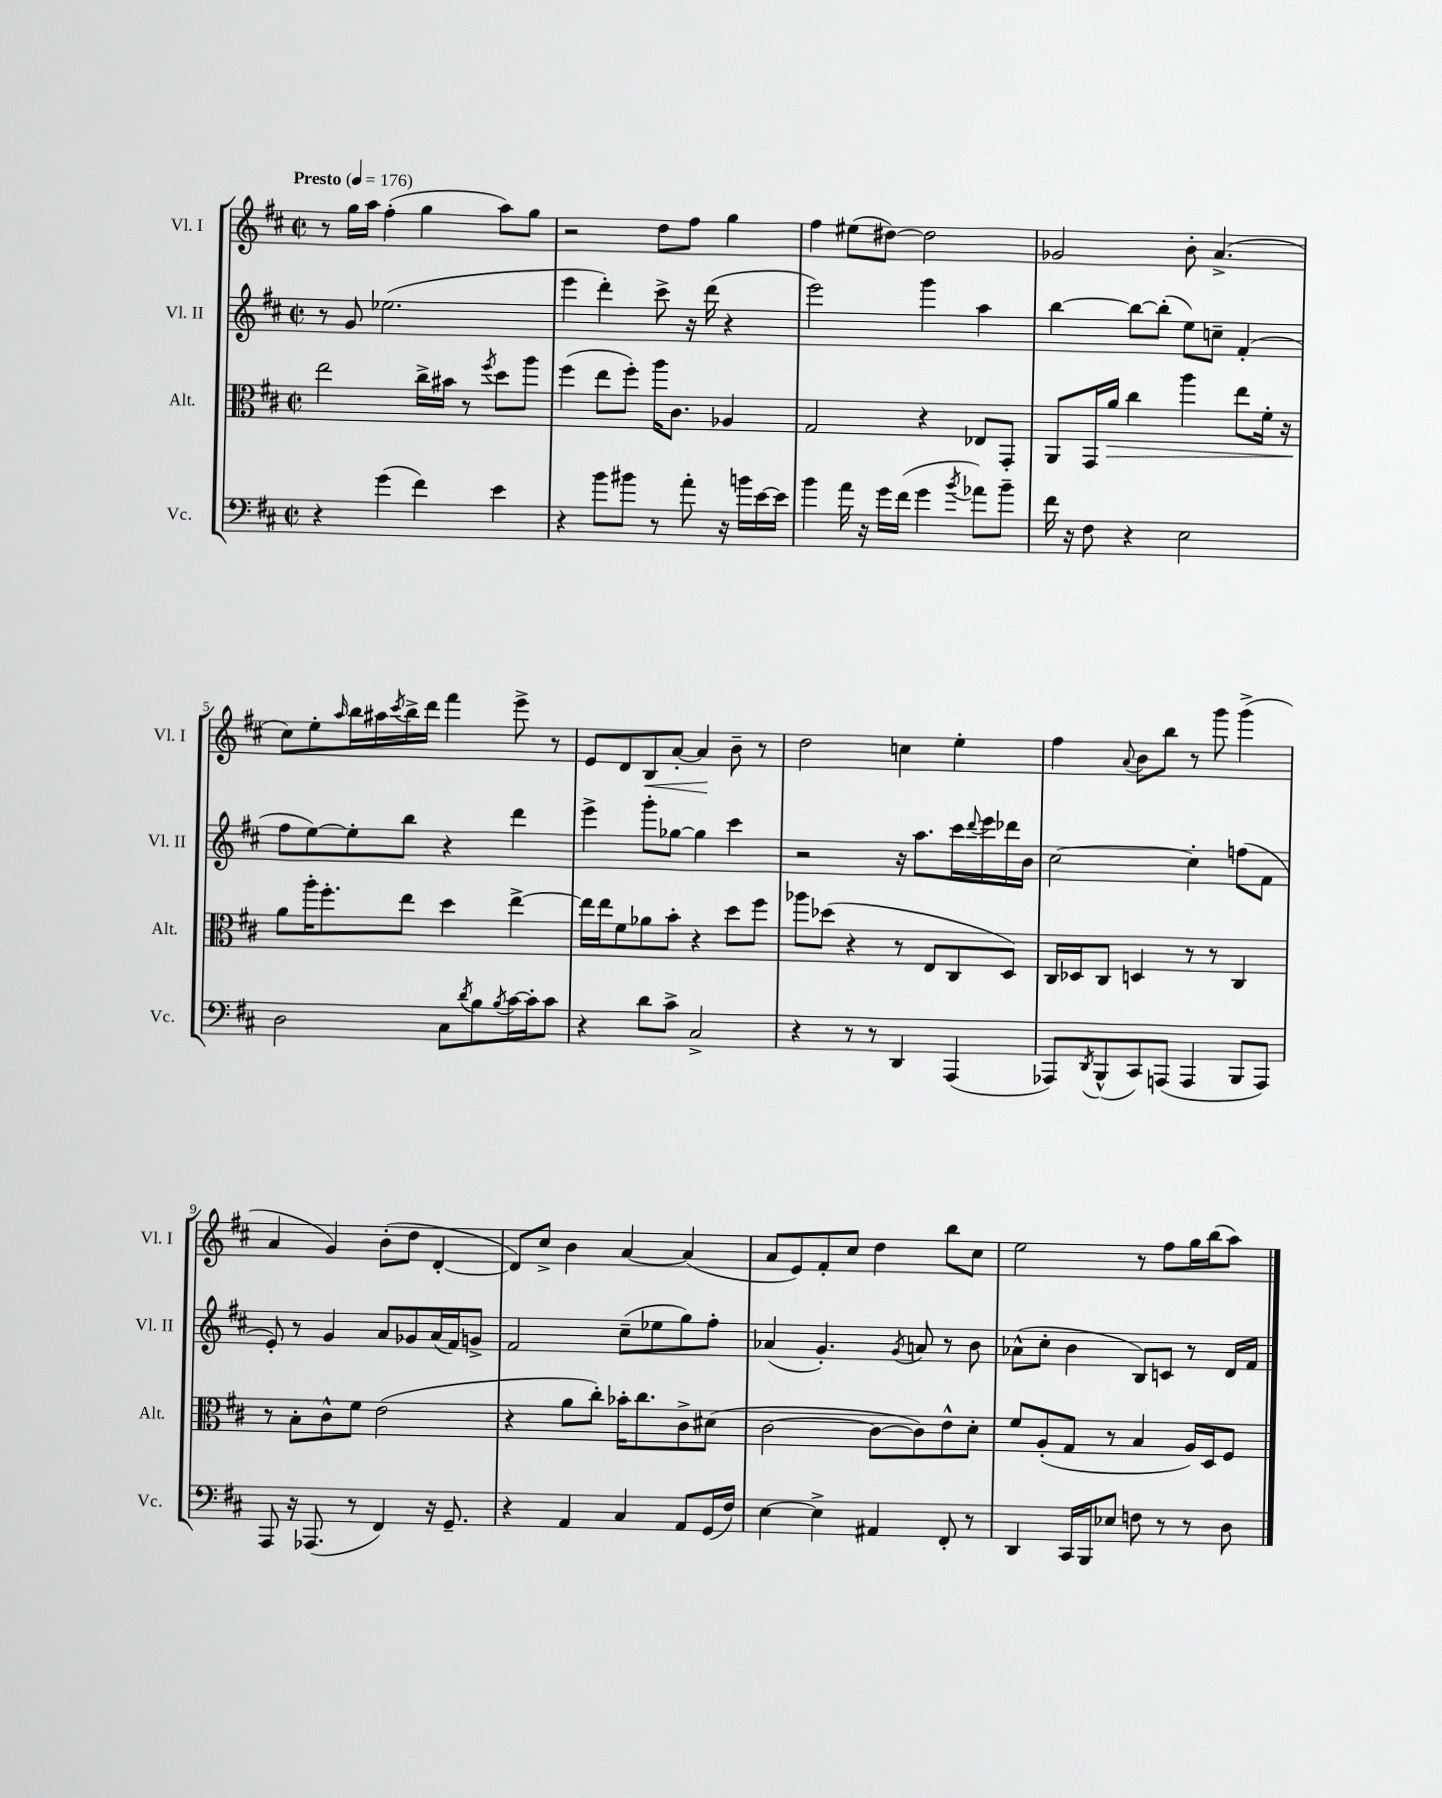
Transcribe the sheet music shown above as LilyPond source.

<<
\new StaffGroup <<
\new Staff = "s0" \with { instrumentName = "Vl. I" shortInstrumentName = "Vl. I" } {
    \clef treble \key d \major \defaultTimeSignature \time 2/2 \tempo "Presto" 4 = 176
    r8 g''16 a''16 fis''4-.( g''4 a''8) g''8 |
    r2 d''8 fis''8 g''4 |
    fis''4 eis''8( dis''8~) dis''2 |
    ges'2 b'8-. a'4.->( |
    cis''8) e''8-. \grace { a''16 } b''16 ais''16 \acciaccatura { cis'''8 } b''16-> d'''16 fis'''4 e'''8-> r8 |
    e'8 d'8 b8\< a'8~-. a'4\! b'8-- r8 |
    d''2 c''4 e''4-. |
    fis''4 \appoggiatura { a'8 } b'8 b''8 r8 g'''8 g'''4->( |
    a'4 g'4) b'8-.( d''8 d'4~-. |
    d'8) cis''8-> b'4 a'4~ a'4( |
    a'8 e'8) fis'8-. cis''8 d''4 b''8 cis''8 |
    e''2 r8 fis''8 g''16 b''16( a''8) \bar "|." |
}
\new Staff = "s1" \with { instrumentName = "Vl. II" shortInstrumentName = "Vl. II" } {
    \clef treble \key d \major \defaultTimeSignature \time 2/2
    r8 g'8 ees''2.( |
    e'''4 d'''4-.) cis'''8-> r16 d'''16( r4 |
    e'''2) g'''4 a''4 |
    b''4~ b''8~ b''8-.( e''8) c''8-- fis'4-.( |
    fis''8 e''8~) e''8-. b''8 r4 d'''4 |
    e'''4-> g'''8-. ges''8~ ges''4 cis'''4 |
    r2 r16 a''8. cis'''16 \appoggiatura { d'''8 } e'''16 des'''16 b'16 |
    cis''2~ cis''4-. f''8( fis'8 |
    e'8-.) r8 g'4 a'8 ges'8 a'16( fis'16) g'8-> |
    fis'2 cis''8--( ees''8 g''8) fis''8-. |
    aes'4( g'4.-.) \acciaccatura { g'8 } a'8 r8 b'8 |
    aes'8-^( cis''8-. b'4 b8) c'8 r8 d'16 fis'16 \bar "|." |
}
\new Staff = "s2" \with { instrumentName = "Alt." shortInstrumentName = "Alt." } {
    \clef alto \key d \major \defaultTimeSignature \time 2/2
    e''2 cis''16-> bis'16 r8 \acciaccatura { fis''8 } d''8 a''8 |
    fis''4( e''8 fis''8-.) a''16 cis'8. aes4 |
    g2 r4 ees8 g,8-. |
    a,8 g,16 a'16\> cis''4 a''4 e''8 fis'16-. r16 |
    a'8\! a''16-. fis''8.-. e''8 d''4 e''4~-> |
    e''16 e''16 fis'8 aes'8 b'8-. r4 d''8 fis''8 |
    aes''8 des''8( r4 r8 e8 cis8 d8) |
    cis16 des16 cis8 d4 r8 r8 cis4 |
    r8 b8-. cis'8-^ fis'8 e'2( |
    r4 a'8 cis''8-.) bes'16-. cis''8. cis'8-> dis'8( |
    cis'2~ cis'8~ cis'8) e'8-^ d'8-. |
    fis'8 a8-.( g8 r8 b4 a16) d16 fis8 \bar "|." |
}
\new Staff = "s3" \with { instrumentName = "Vc." shortInstrumentName = "Vc." } {
    \clef bass \key d \major \defaultTimeSignature \time 2/2
    r4 g'4( fis'4) e'4 |
    r4 b'8 bis'8 r8 a'8-. r16 b'16 e'16~ e'16 |
    b'4 a'16 r16 g'16 fis'16( g'4 \acciaccatura { b'8 } aes'8) b'8-- |
    fis'16 r16 fis8 r4 e2 |
    d2 cis8 \acciaccatura { d'8 } b8 \acciaccatura { b8 } cis'16~ cis'16-. cis'8 |
    r4 d'8 cis'8-> cis2-> |
    r4 r8 r8 d,4 a,,4( |
    aes,,8) \acciaccatura { d,8 } b,,8-^( cis,8) a,,8( a,,4 b,,8 a,,8) |
    a,,8 r16 aes,,8.( r8 fis,4) r16 g,8.-- |
    r4 a,4 cis4 a,8 g,16( fis16) |
    e4~ e4-> ais,4 fis,8-. r8 |
    d,4 cis,16 b,,16 ees8 f8 r8 r8 d8 \bar "|." |
}
>>
>>
